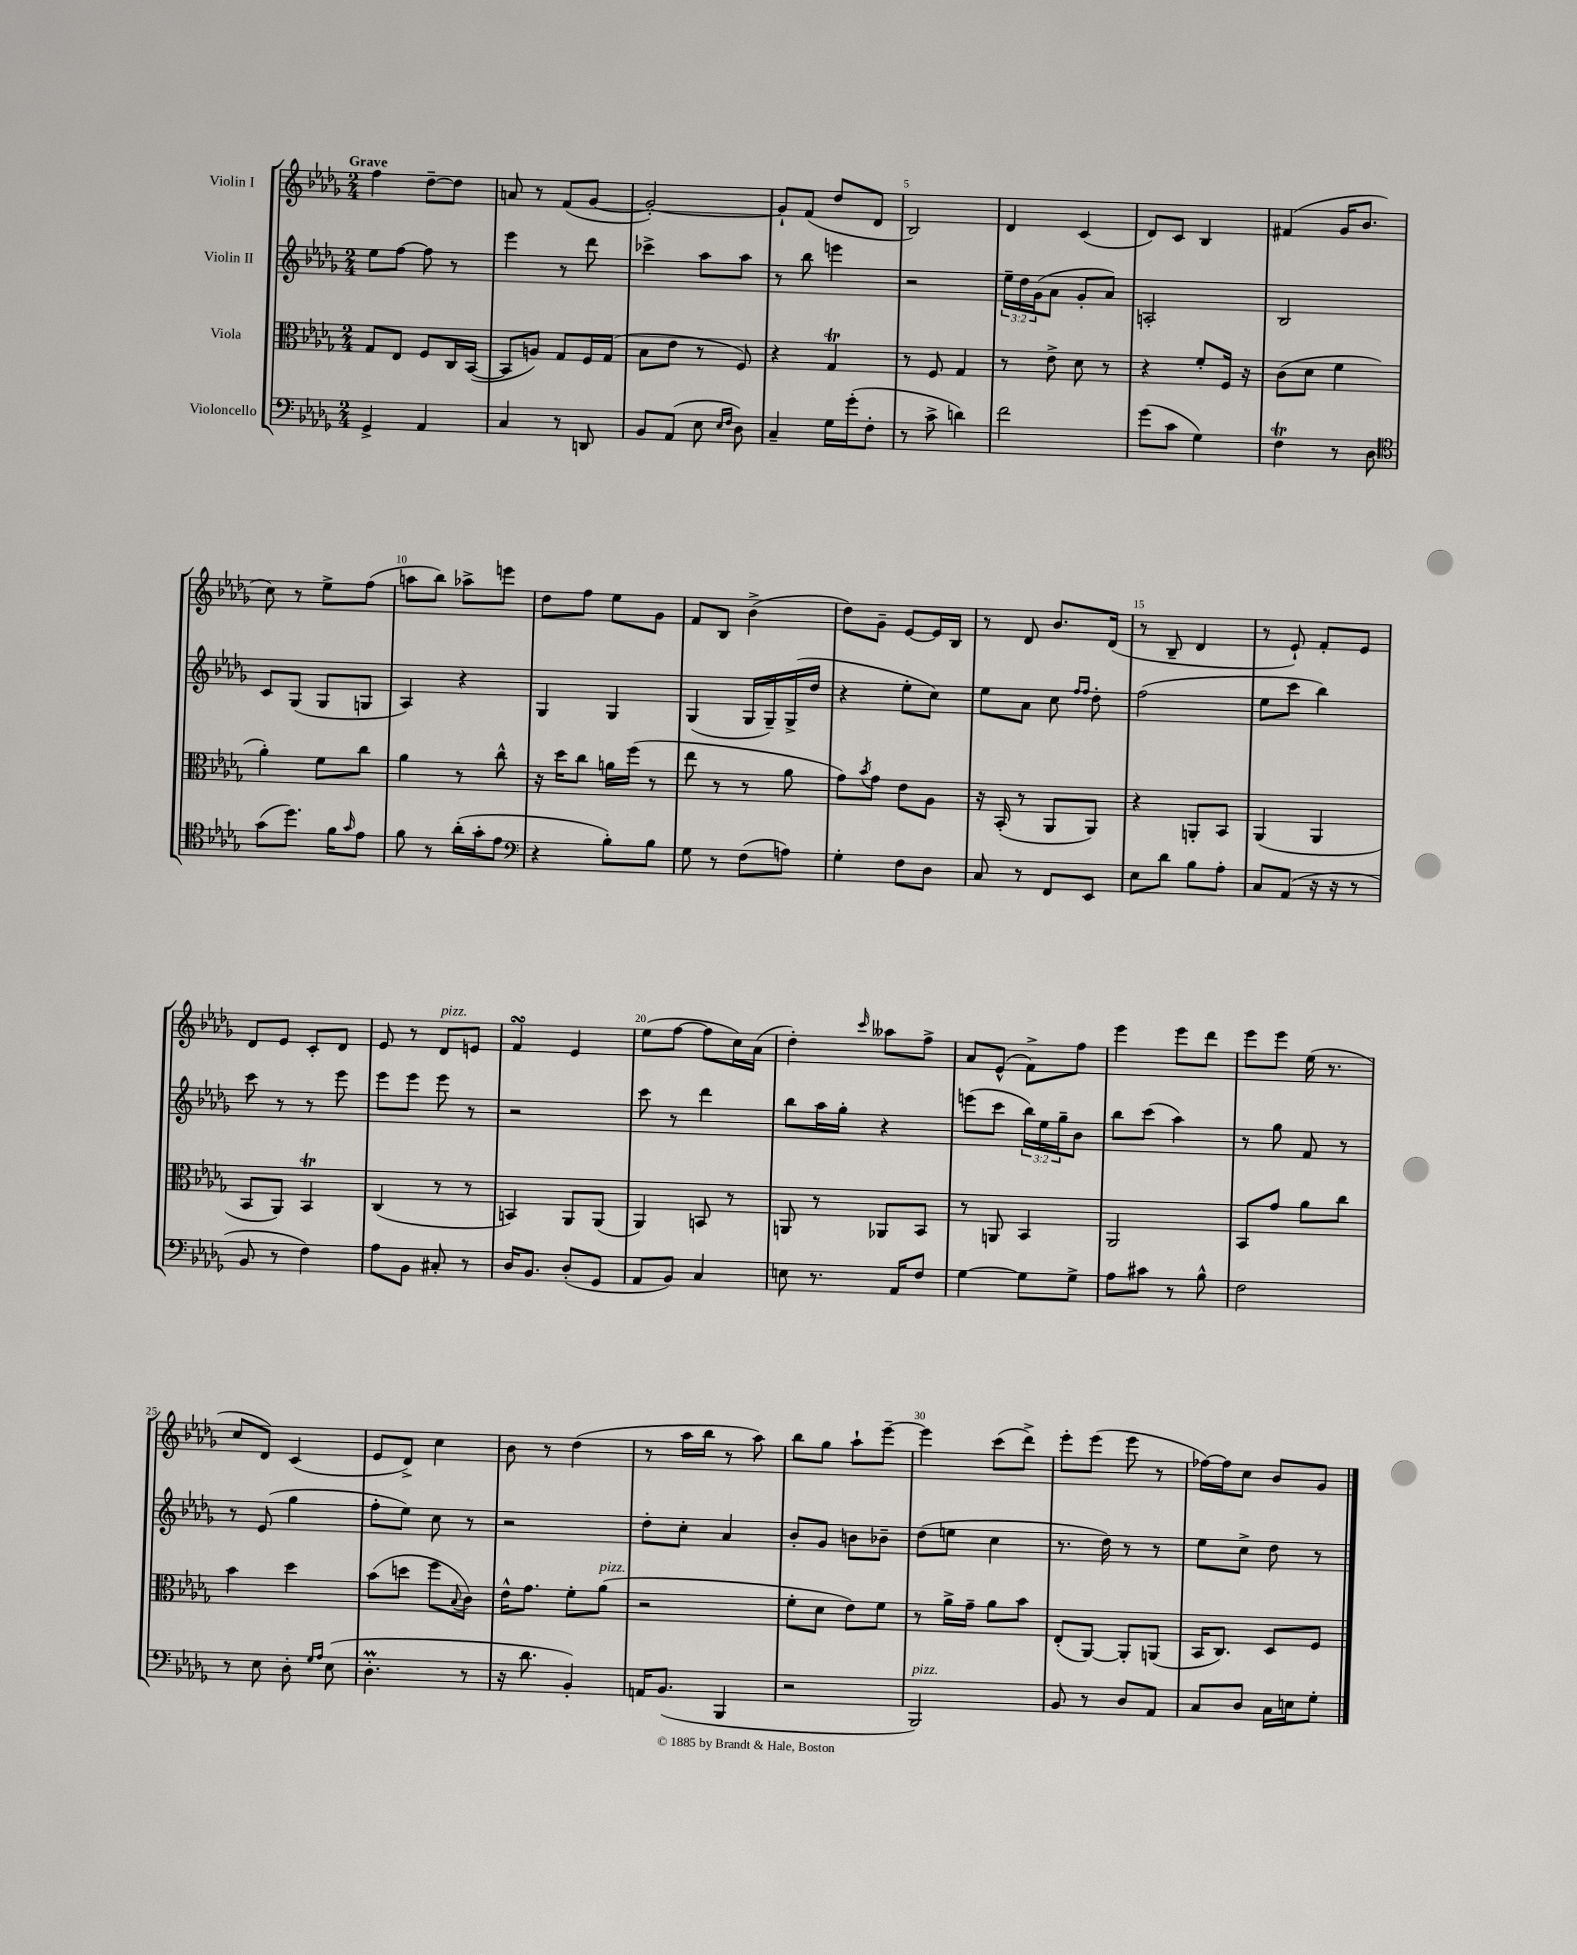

**kern	**kern	**kern	**kern
*staff4	*staff3	*staff2	*staff1
*clefF4	*clefC3	*clefG2	*clefG2
*k[b-e-a-d-g-]	*k[b-e-a-d-g-]	*k[b-e-a-d-g-]	*k[b-e-a-d-g-]
*M2/4	*M2/4	*M2/4	*M2/4
4GG-^/	8G-/L	8ee-\L	4ff\
.	8E-/J	[8ff\J	.
4AA-/	8F/L	8ff\]	[8dd-~\L
.	16C/L	8r	8dd-\]J
.	([16BB-/JJ	.	.
=	=	=	=
4C/	8BB-/]L	4eee-\	8a/
.	8A/J)	.	8r
8r	8G-/L	8r	(8f/L
8DD/	16F/L	8ddd-\	[8g-/J
.	(16G-/JJ	.	.
=	=	=	=
8BB-/L	8B-\L	4ccc-^\	2g-'/_)
(8AA-/J	8e-\J	.	.
8E-\	8r	8aa-\L	.
16qqE-/LL	.	.	.
16qqF/JJ	.	.	.
8D-\)	8F/)	8aa-\J	.
=	=	=	=
4C~/	4r	8r	8g-`/]L
.	.	8bb-\	(8f/J
16G-\LL	4G-/	4eee\	8dd-/L
(16g-'\J	.	.	.
8F'\J	.	.	8d-/J
=	=	=	=
8r	8r	2r	2B-/)
8c^\	8F/	.	.
4d\)	4G-/	.	.
=	=	=	=
2f\	8r	24ee-~\LL	4d-/
.	.	24dd-\	.
.	.	(24g-\J	.
.	8e-^\	8a-\J	.
.	8d-\	8g-'/L	(4c/
.	8r	8a-/J)	.
=	=	=	=
(8g-\L	4r	2A'/	8d-/L)
8c\J	.	.	8c/J
4G-\)	8f'/L	.	4B-/
.	16F/Jk	.	.
.	16r	.	.
=	=	=	=
4F\	(8c\L	2B-/	(4f#/
.	8d-\J	.	.
8r	4f\	.	16g-/LK
.	.	.	8.b-/J
8D-\	.	.	.
=	=	=	=
*clefC4	*	*	*
(8g-\L	4a-'\)	8c/L	8cc\)
8.dd-\J)	.	(8G-/J	8r
.	8f\L	8G-/L	8ee-^\L
16f\LK	.	.	.
16qqg-/	.	.	.
8e-\J	8cc\J	8G/J	(8ff\J
=	=	=	=
8f\	4a-\	4A-/)	8aa\L
8r	.	.	8bb-\J)
(16a-'\LL	8r	4r	8aa-^\L
16g-'\J	.	.	.
8e-\J	8cc^^\	.	8eee\J
=	=	=	=
*clefF4	*	*	*
4r	16r	4G-/	8dd-\L
.	16dd-\LK	.	.
.	8cc\J	.	8ff\J
8B-'\L)	16a\LL	4G-/	8ee-\L
.	(16ff\JJ	.	.
8B-\J	8r	.	8g-\J
=	=	=	=
8G-\	8ee-\	(4G-/	8f/L
8r	8r	.	8B-/J
(8F\L	8r	16G-/LL	(4b-^\
.	.	16G-~/)	.
8A\J)	8a-\	(16G-^/	.
.	.	16dd-/JJ	.
=	=	=	=
4G-'\	8g-\L)	4r	8dd-\L)
.	8qb-/	.	.
.	8g-\J	.	8g-~\J
8F\L	8e-\L	8ee-'\L	[8e-/L
8D-\J	8A-\J	8cc\J)	16e-/]L
.	.	.	16B-/JJ
=	=	=	=
8C/	16r	8ee-\L	8r
.	(16BB-'/	.	.
8r	8r	8a-\J	8d-/
8FF/L	8AA-/L	8cc\	8.b-/L
.	.	16qqff/LL	.
.	.	16qqff/JJ	.
8EE-/J	8AA-/J)	8dd-'\	.
.	.	.	(16d-/Jk
=	=	=	=
8E-\L	4r	(2ff\	8r
8d-\J	.	.	8B-~/
8B-\L	8AA'/L	.	4d-/
8A-'\J	8BB-/J	.	.
=	=	=	=
8C/L	(4AA-/	8ee-\L	8r
(8AA-/J	.	8ccc\J	8e-`/)
16r	4AA-/	4bb-\)	8f'/L
16r	.	.	.
8r	.	.	8e-/J
=	=	=	=
8BB-/	8BB-/L	8ccc\	8d-/L
8r	8AA-/J)	8r	8e-/J
4F\)	4BB-/	8r	8c'/L
.	.	8eee-\	8d-/J
=	=	=	=
8A-\L	(4C/	8eee-\L	8e-/
8BB-\J	.	8eee-\J	8r
8C#'/	8r	8eee-\	8d-/L
8r	8r	8r	8e/J
=	=	=	=
16D-/LK	4BB/)	2r	4f/
8.BB-/J	.	.	.
(8D-'/L	8AA-/L	.	4e-/
8GG-/J	(8AA-/J	.	.
=	=	=	=
8AA-/L	4AA-/)	8ccc\	(8ee-\L
8BB-/J)	.	8r	[8ff\J
4C/	8BB/	4ddd-\	8ff\]L
.	8r	.	16cc\L)
.	.	.	(16a-\JJ
=	=	=	=
8E\	8AA/	8bb-\L	4dd-'\)
8.r	8r	16aa-\L	.
.	.	16gg-'\JJ	.
.	.	.	16qqccc/
.	8AA-/L	4r	8aa--\L
16AA-/LK	.	.	.
8F/J	8BB-/J	.	8ff^\J
=	=	=	=
[4G-\	8r	(8eee\L	8a-/L
.	8AA/	8ccc\J	(8e-^^/J
8G-\]L	4BB-/	24bb-\LL)	8f^\L)
.	.	24ee-\	.
.	.	24gg-~\J	.
8G-^\J	.	8b-\J	8ff\J
=	=	=	=
8A-\L	2AA-/	8bb-\L	4eee-\
8c#\J	.	(8ccc\J	.
8r	.	4aa-\)	8eee-\L
8B-^^\	.	.	8ddd-\J
=	=	=	=
2F\	8BB-/L	8r	8eee-\L
.	8g-/J	8gg-\	8eee-\J
.	8a-\L	8f/	(16ee-\
.	.	.	8.r
.	8cc\J	8r	.
=	=	=	=
8r	4b-\	8r	8cc/L
8E-\	.	(8e-/	8d-/J)
8D-'\	4dd-\	4gg-\	(4c/
16qqG-/LL	.	.	.
16qqA-/JJ	.	.	.
(8E-\	.	.	.
=	=	=	=
4.D-'\	(8b-\L	8ff'\L	8e-/L
.	8dd\J	8ee-\J)	8d-^/J)
.	8ff\L	8cc\	4cc\
.	8qqB-/	.	.
8r	8c\J)	8r	.
=	=	=	=
16r	16e-^^\LK	2r	8b-\
8.d-\	8.g-\J	.	.
.	.	.	8r
4BB-'/)	8f'\L	.	(4dd-\
.	(8a-\J	.	.
=	=	=	=
16AA/LK	2r	8dd-'\L	8r
(8.BB-/J	.	.	.
.	.	8cc'\J	16aa-\LL
.	.	.	16bb-\JJ
4BBB-/	.	4a-/	8r
.	.	.	8aa-\)
=	=	=	=
2r	8f'\L	8b-'/L	8bb-\L
.	8d-\J	8g-/J	8gg-\J
.	8e-\L)	8b\L	8aa-`\L
.	8f\J	8b-~\J	[8eee-~\J
=	=	=	=
2BBB-/)	8r	(8dd-\L	4eee-\]
.	16a-^\LL	8ee\J	.
.	16g-~\JJ	.	.
.	8a-\L	4cc\	(8ccc\L
.	8b-\J	.	8ddd-^\J)
=	=	=	=
8BB-/	(8E-'/L	8.r	8eee-'\L
8r	[8AA-/J)	.	(8eee-\J
.	.	16dd-\)	.
8D-/L	8AA-'/]L	8r	8eee-\
8AA-/J	(8AA/J	8r	8r
=	=	=	=
8C/L	16BB-/LK	8ee-\L	[16ff-\LL)
.	8.C/J)	.	16ff-\]J
8D-/J	.	8cc^\J	8cc\J
16C\LL	8D-/L	8dd-\	8b-/L
16E\J	.	.	.
8G-'\J	8F/J	8r	8g-/J
==	==	==	==
*-	*-	*-	*-
